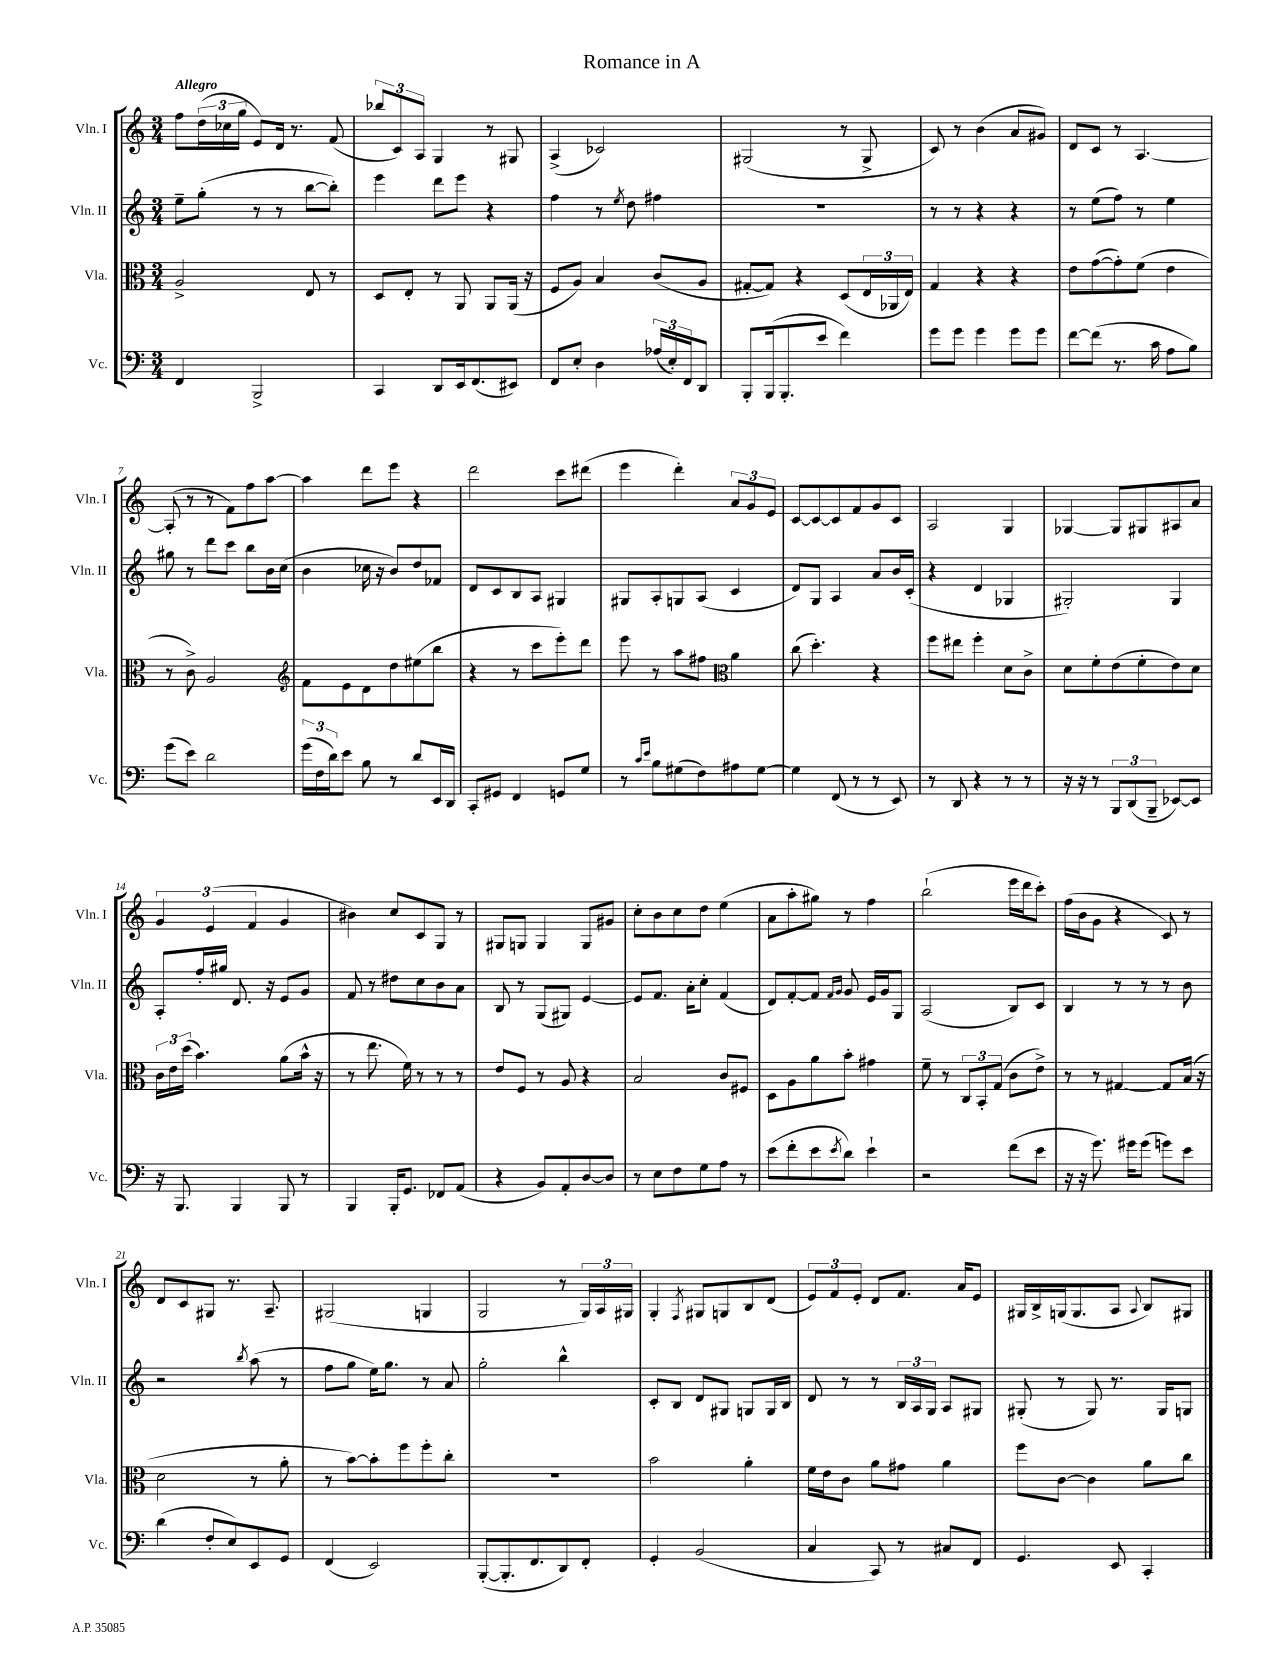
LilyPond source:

\header { title = "Romance in A" }
<<
\new StaffGroup <<
\new Staff = "s0" \with { instrumentName = "Vln. I" shortInstrumentName = "Vln. I" } {
    \clef treble \key c \major \numericTimeSignature \time 3/4 \tempo "Allegro"
    f''8 \tuplet 3/2 { d''16( ces''16 g''16 } e'8) d'16 r8. f'8( |
    \tuplet 3/2 { bes''8 c'8) a8 } g4 r8 gis8 |
    a4->( ces'2) |
    gis2( r8 gis8-> |
    c'8) r8 b'4( a'8 gis'8) |
    d'8 c'8 r8 a4.~ |
    a8-.( r8 r8 f'8) f''8 a''8~ |
    a''4 d'''8 e'''8 r4 |
    d'''2 c'''8 dis'''8( |
    e'''4 d'''4-.) \tuplet 3/2 { a'8 g'8 e'8 } |
    c'8~ c'8~ c'8 f'8 g'8 c'8 |
    a2 g4 |
    ges4~ ges8 gis8 ais8 a'8 |
    \tuplet 3/2 { g'4 e'4( f'4 } g'4 |
    bis'4) c''8 c'8 g8 r8 |
    gis8 g8 g4 g8 gis'8 |
    c''8-. b'8 c''8 d''8 e''4( |
    a'8 a''8-. gis''8) r8 f''4 |
    b''2-!( e'''16 d'''16 c'''8-.) |
    f''16( b'16 g'8 r4 c'8) r8 |
    d'8 c'8 gis8 r8. a8.-- |
    gis2( g4 |
    g2 r8 \tuplet 3/2 { g16) a16 gis16 } |
    g4-. \acciaccatura { f8 } gis8 g8 b8 d'8( |
    \tuplet 3/2 { e'8) f'8 e'8-. } d'8 f'8. a'16 e'8 |
    gis16 b16-> g16( g8. a8 \appoggiatura { a8 } b8) gis8 \bar "|." |
}
\new Staff = "s1" \with { instrumentName = "Vln. II" shortInstrumentName = "Vln. II" } {
    \clef treble \key c \major \numericTimeSignature \time 3/4
    e''8-- g''8-.( r8 r8 b''8~ b''8-.) |
    e'''4 d'''8 e'''8 r4 |
    f''4 r8 \acciaccatura { e''8 } d''8 fis''4 |
    R2. |
    r8 r8 r4 r4 |
    r8 e''8( f''8) r8 e''4 |
    gis''8 r8 d'''8 c'''8 b''8 b'16 c''16( |
    b'4 ces''16 r16 b'8) d''8 fes'8 |
    d'8 c'8 b8 a8 gis4 |
    gis8 a8-. g8 a8( c'4 |
    d'8) g8 a4 a'8 b'16 c'16-.( |
    r4 d'4 ges4 |
    gis2-.) gis4 |
    a8-. f''16-. gis''16 d'8. r16 e'8 g'8 |
    f'8 r8 dis''8 c''8 b'8 a'8 |
    b8 r8 g8( gis8) e'4~ |
    e'8 f'8. a'16-. c''8-. f'4( |
    d'8) f'8~-. f'8 \grace { f'16 g'16 } g'8 e'16 g'16 g8 |
    a2( b8) c'8 |
    b4 r8 r8 r8 b'8 |
    r2 \acciaccatura { b''8 } a''8( r8 |
    f''8 g''8 e''16) g''8. r8 a'8 |
    g''2-. b''4-^ |
    c'8-. b8 d'8 gis8 g8 g16 b16 |
    d'8 r8 r8 \tuplet 3/2 { b16 a16 g16 } a8 gis8 |
    gis8-.( r8 gis8) r8. gis16 g8 \bar "|." |
}
\new Staff = "s2" \with { instrumentName = "Vla." shortInstrumentName = "Vla." } {
    \clef alto \key c \major \numericTimeSignature \time 3/4
    a2-> e8 r8 |
    d8 e8-. r8 a,8 a,8 a,16( r16 |
    f8 a8) b4 c'8( a8 |
    gis8~-. gis8) r4 d8( \tuplet 3/2 { e16 aes,16 e16) } |
    g4 r4 r4 |
    e'8 g'8~( g'8-.) f'8( e'4 |
    r8 c'8->) a2 |
    \clef treble f'8 e'8 d'8 d''8 eis''8( b''8 |
    r4 r8 c'''8 e'''8-.) d'''8 |
    e'''8 r8 a''8 fis''8 \clef alto a'4 |
    c''8( d''4.-.) r4 |
    f''8 eis''8 f''4-. d'8 c'8-> |
    d'8 f'8-. e'8( f'8-. e'8) d'8 |
    \tuplet 3/2 { c'16 e'16 d''16( } b'4.) a'8( b'16-^ r16 |
    r8 e''8. f'16) r8 r8 r8 |
    e'8 f8 r8 a8 r4 |
    b2 c'8 fis8 |
    d8 a8 a'8 b'8-. gis'4 |
    f'8-- r8 \tuplet 3/2 { c8 b,8-. g8( } c'8 e'8->) |
    r8 r8 gis4~ gis8 b16( r16 |
    d'2 r8 a'8-. |
    r8 b'8~) b'8-. f''8 f''8-. c''8-. |
    R2. |
    b'2 a'4-. |
    f'16 e'16 c'8 a'8 gis'8 a'4 |
    f''8 c'8~ c'4 a'8 c''8 \bar "|." |
}
\new Staff = "s3" \with { instrumentName = "Vc." shortInstrumentName = "Vc." } {
    \clef bass \key c \major \numericTimeSignature \time 3/4
    f,4 b,,2-> |
    c,4 d,8 e,16 f,8.( eis,8) |
    f,8 e8-. d4 \tuplet 3/2 { aes16( e16-.) f,16 } d,8 |
    b,,8-. b,,16( b,,8.-. e'8 f'4) |
    g'8 g'8 g'4 g'8 g'8 |
    f'8~ f'8( r8. c'16 a8 b8) |
    g'8( e'8) d'2 |
    \tuplet 3/2 { g'16( f16 d'16) } e'8 b8 r8 d'8 e,16 d,16 |
    c,8-. gis,8 f,4 g,8 g8 |
    r8 \grace { c'16 e'16 } b8 gis8( f8) ais8 gis8~ |
    gis4 f,8( r8 r8 e,8) |
    r8 d,8 r4 r8 r8 |
    r16 r16 r8 \tuplet 3/2 { b,,8 d,8( b,,8-- } ees,8~) ees,8 |
    r16 b,,8. b,,4 b,,8 r8 |
    b,,4 b,,16-. g,8. fes,8 a,8( |
    r4 b,8) a,8-. d8~ d8 |
    r8 e8 f8 g8 a8 r8 |
    e'8( f'8-. e'8 \acciaccatura { e'8 } d'8) e'4-! |
    r2 f'8( e'8 |
    r16 r16 g'8.) gis'16 gis'8( g'8) e'8 |
    d'4( f8-. e8) e,8 g,8 |
    f,4( e,2) |
    b,,8~-.( b,,8.-. f,8. d,8) f,8-. |
    g,4-. b,2( |
    c4 c,8) r8 cis8 f,8 |
    g,4. e,8 c,4-. \bar "|." |
}
>>
>>
